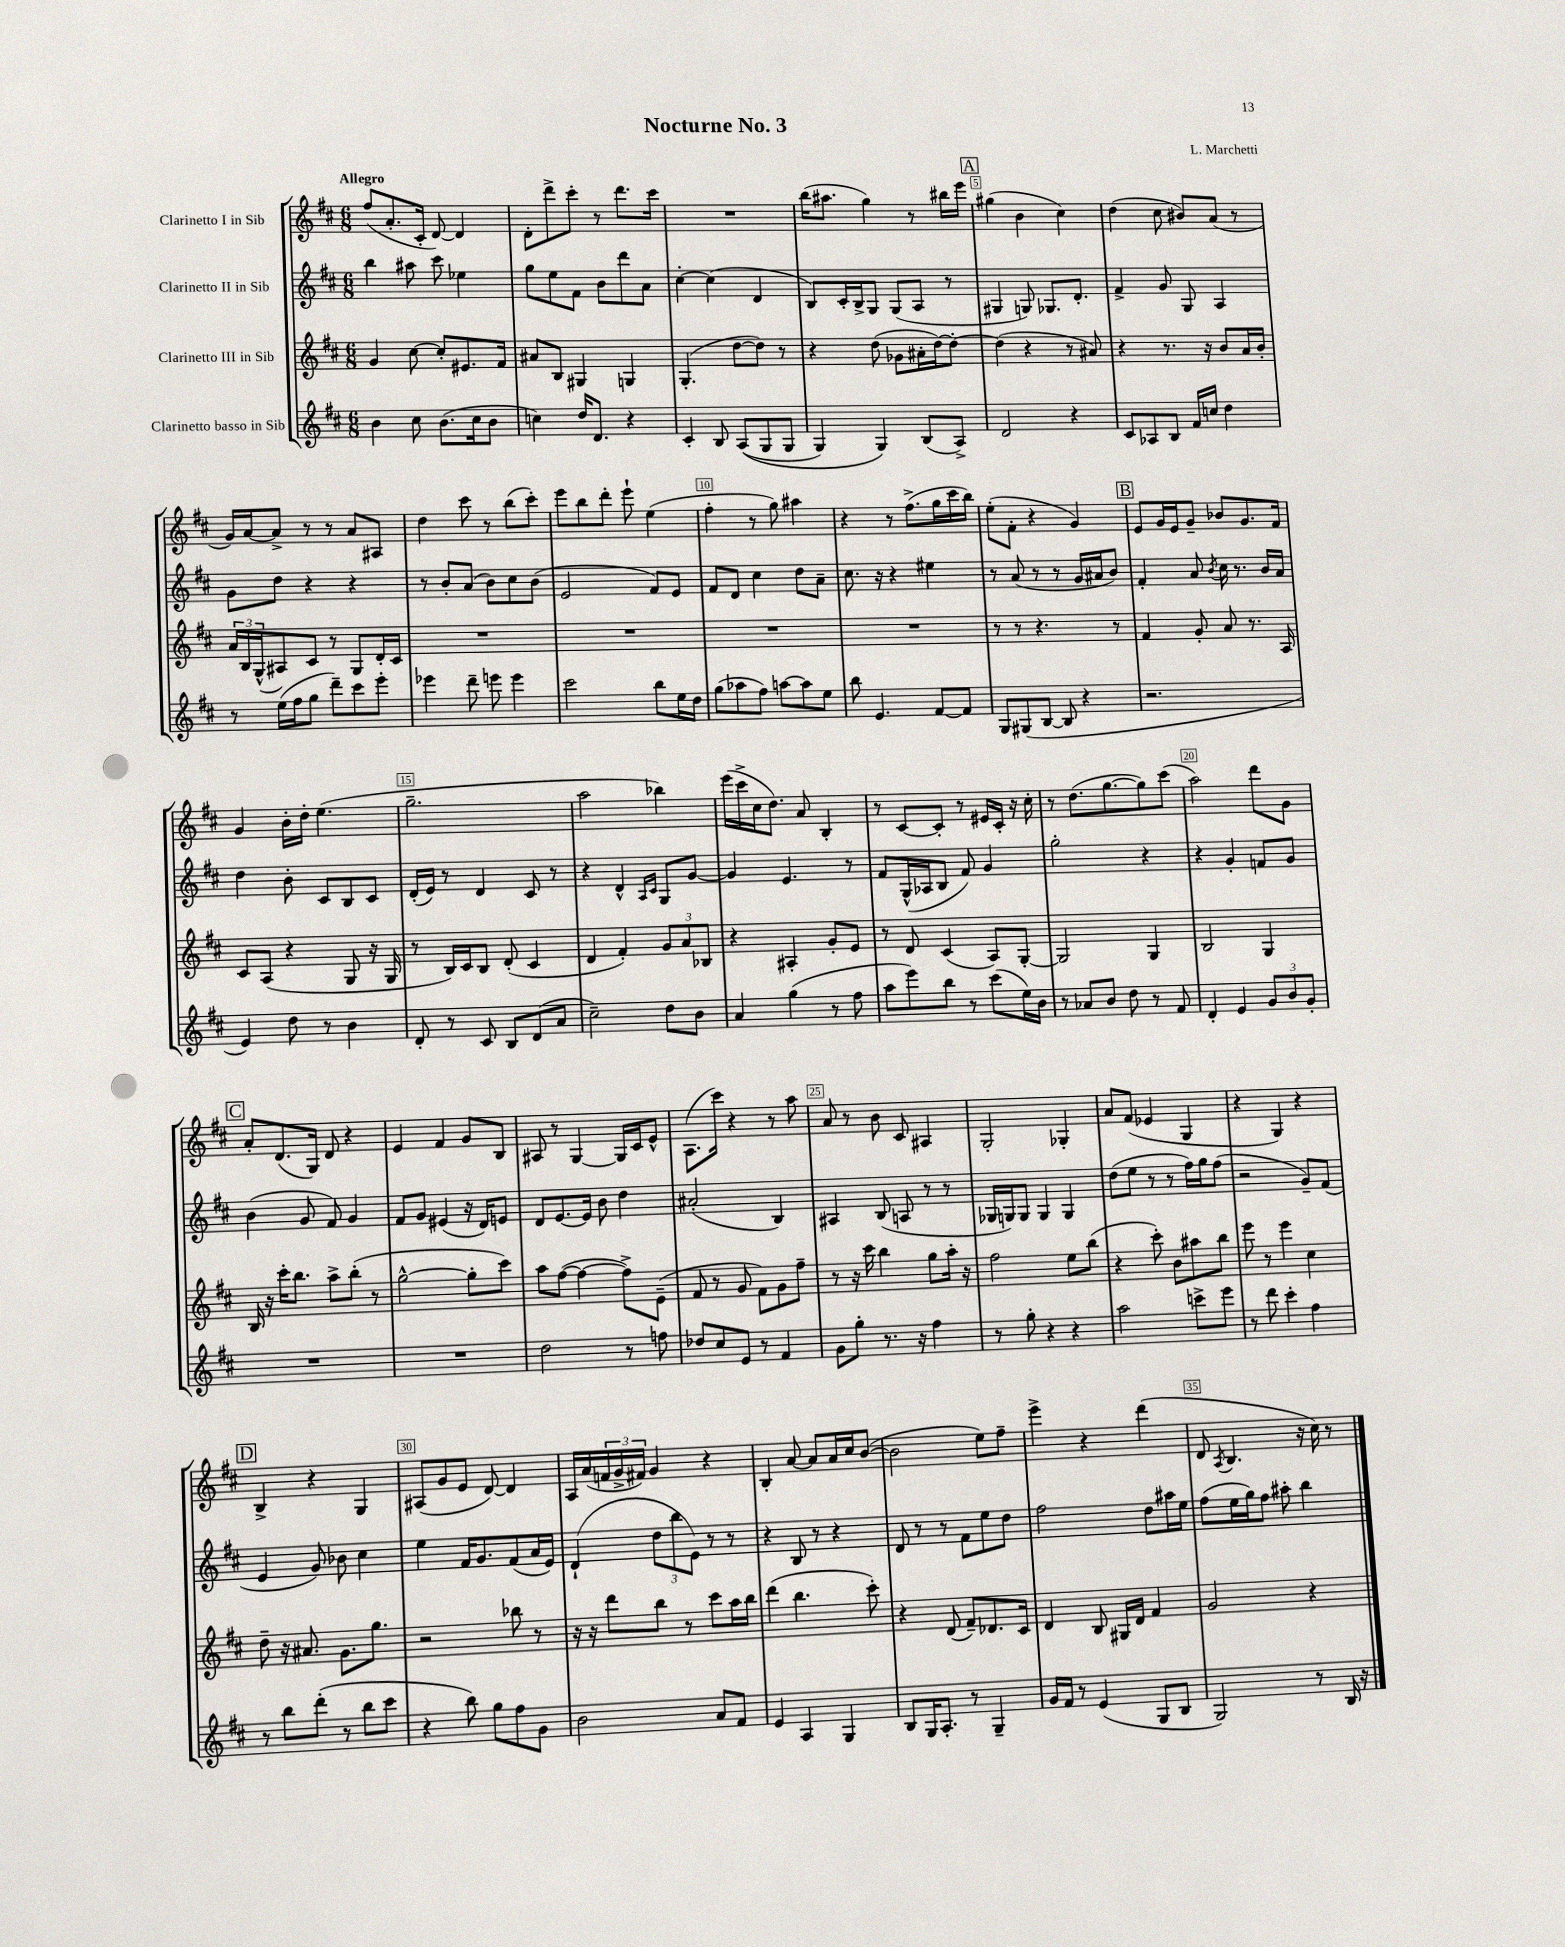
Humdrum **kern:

**kern	**kern	**kern	**kern
*part4	*part3	*part2	*part1
*staff4	*staff3	*staff2	*staff1
*I"Clarinetto basso in Sib	*I"Clarinetto III in Sib	*I"Clarinetto II in Sib	*I"Clarinetto I in Sib
*clefG2	*clefG2	*clefG2	*clefG2
*k[f#c#]	*k[f#c#]	*k[f#c#]	*k[f#c#]
*M6/8	*M6/8	*M6/8	*M6/8
=1	=1	=1	=1
!	!	!	!LO:TX:a:B:t=Allegro
4b\	4g/	4bb\	(8ff#/L
.	.	.	8.a'/
8cc#\	[8cc#\	8aa#X\	.
.	.	.	16c#'/Jk
(8.b\L	8cc#'/L]	8ccc#\	[8d/)
.	8.e#X/	4ee-X\	4d/]
16cc#\k	.	.	.
8b\J	.	.	.
.	16f#/Jk	.	.
=2	=2	=2	=2
4ccn\)	8a#X/L	8gg\L	8d'\L
.	8B/J	8ee\	8ddd^\
16dd/KL	4G#X/	8f#\J	8ccc#'\J
8.d/J	.	.	.
.	.	8b\L	8r
4r	4Gn/	8ddd\	8.ddd\L
.	.	8a\J	.
.	.	.	16ccc#\Jk
=3	=3	=3	=3
4c#'/	(4.G'/	[4cc#'\	2.r
8B/	.	(4cc#\]	.
((8A/L	[8dd\L	.	.
8G/	8dd\J])	4d/	.
8G/J	8r	.	.
=4	=4	=4	=4
4G/)	4r	8B/L)	(16bb\KL
.	.	.	8.aa#X\J
.	.	16c#'/L	.
.	.	16B^/J	.
4G/)	(8dd\	8G/J	4gg\)
.	8g-X\L	(8G/L	.
(8B/L	16a#X'\L	8A/J	8r
.	[16dd\J)	.	.
8A^/J)	8dd'\J_	8r	16bb#X\LL
.	.	.	16eee\JJ
!!LO:REH:place=s1:t=A
=5	=5	=5	=5
2d/	(4dd\]	4G#X/	(4gg#X\
.	4r	8Gn/)	4b\
.	.	8.G-X/L	.
4r	8r	.	4cc#\)
.	.	8.d'/J	.
.	8a#X/)	.	.
=6	=6	=6	=6
8c#/L	4r	4f#^/	(4dd\
8A-X/	.	.	.
8B/J	8.r	8g/	8cc#\
16f#/LL	.	8G/	8b#X/L)
16ccn/JJ	16r	.	.
4dd\	8b/L	4A/	(8a/J
.	16a/L	.	8r
.	16b'/JJ	.	.
!!LO:LB:g=z
=7	=7	=7	=7
8r	24a/LL	8g\L	16g/LL)
.	24B/	.	.
.	.	.	[16a/J
.	(24G^^/J	.	.
(16ee\LL	8A#X/)	8dd\J	8a^/J]
16ff#\J	.	.	.
8gg\J	8c#/J	4r	8r
8ddd~\L)	8r	.	8r
8ccc#\	8G/L	4r	8a/L
8eee'\J	16d'/L	.	8A#X/J
.	16c#/JJ	.	.
=8	=8	=8	=8
4eee-X\	2.r	8r	4dd\
.	.	8b'/L	.
8ddd~\	.	(8a/J	8ccc#\
8eeen\	.	8b\L)	8r
4eee\	.	8cc#\	(8bb\L
.	.	(8b\J	8ccc#'\J)
=9	=9	=9	=9
2ccc#\	2.r	2e/	8eee\L
.	.	.	8bb\
.	.	.	8ddd'\J
.	.	.	8eee`\
8bb\L	.	8f#/L)	(4ee\
16ee\L	.	8e/J	.
16dd\JJ	.	.	.
=10	=10	=10	=10
(8gg\L	2.r	8f#/L	4ff#'\
8aa-X\	.	8d/J	.
8ff#\J)	.	4cc#\	8r
[8aan\L	.	.	8gg\)
8aa\]	.	8dd\L	4aa#X\
8ee\J	.	8a~\J	.
=11	=11	=11	=11
8bb\	2.r	8.cc#\	4r
4.e/	.	.	.
.	.	16r	.
.	.	4r	8r
.	.	.	(8.ff#^\L
[8f#/L	.	4ee#X\	.
.	.	.	16gg\L
8f#/J]	.	.	16ccc#\
.	.	.	16bb\JJ)
=12	=12	=12	=12
8G/L	8r	8r	(8ee'\L
(8G#X/	8r	(8a/	8f#'\J
[8B/J	4.r	8r	4r
8B/]	.	8r	.
4r	.	16g/LL	4g/)
.	.	16a#X/J	.
.	8r	8b/J)	.
!!LO:REH:place=s1:t=B
=13	=13	=13	=13
2.r	4f#/	4f#'/	8e/L
.	.	.	16g/L
.	.	.	16e/J
.	8g'/	8a/	8g~/J
.	.	8qb/	.
.	8a/	16cc#\	8b-X/L
.	.	8.r	.
.	8.r	.	8.g/
.	.	16b/LL	.
.	16A/	16a/JJ	16f#/Jk
!!LO:LB:g=z
=14	=14	=14	=14
4e/)	8c#/L	4dd\	4g/
.	(8A/J	.	.
8dd\	4r	8b'\	16b'\LL
.	.	.	16dd'\JJ
8r	.	8c#/L	(4.ee\
4b\	8G/	8B/	.
.	16r	8c#/J	.
.	16G/	.	.
=15	=15	=15	=15
8d'/	8r	(16d'/LL	2.gg~\
.	.	16e/JJ)	.
8r	16B/LL)	8r	.
.	16c#/J	.	.
8c#/	8B/J	4d/	.
8B/L	(8d'/	.	.
(8d/	4c#/	8c#/	.
8a/J	.	8r	.
=16	=16	=16	=16
2cc#~\)	4d/	4r	2aa\
.	4f#'/)	4d^^/	.
.	.	16qqA/LL	.
.	.	16qqc#/JJ	.
8dd\L	12g/L	8G/L	4bb-X\)
.	12a/	.	.
8b\J	.	[8g/J	.
.	12B-X/J	.	.
=17	=17	=17	=17
4a/	4r	4g/]	(16eee\LL
.	.	.	16ccc#^\
.	.	.	16cc#\J
.	.	.	8.dd\J)
(4gg\	4A#X'/	4.e/	.
.	.	.	8a/
8r	8g'/L	.	4B'/
8ff#\	8e/J	8r	.
=18	=18	=18	=18
8aa\L	8r	8f#/L	8r
8eee\)	8d/	(16G^^/L	[8c#/L
.	.	16A-X/J	.
8bb\J	(4c#/	8B/J	8c#'/J]
8r	.	8f#/)	8r
(8ccc#\L	8A/L)	4g/	16e#X/LL
.	.	.	16c#'/JJ
16ee\L)	[8G'/J	.	16r
16b\JJ	.	.	16cc#'\
=19	=19	=19	=19
8r	2G/]	2gg'\	8r
8a-X/L	.	.	(8.dd\L
8b/J	.	.	.
.	.	.	[8.gg\
8dd\	.	.	.
8r	4G/	4r	8gg\])
8f#/	.	.	(8ccc#\J
=20	=20	=20	=20
4d'/	2B/	4r	2aa\)
4e/	.	4g'/	.
12g/L	4G/	8fn/L	8ddd\L
12b/	.	.	.
.	.	8g/J	8g\J
12g'/J	.	.	.
!!LO:LB:g=z
!!LO:REH:place=s1:t=C
=21	=21	=21	=21
2.r	16B/	(4b\	8a'/L
.	16r	.	.
.	16ccc#'\KL	.	(8.d/
.	8.bb\J	.	.
.	.	8g/	.
.	.	.	16G/Jk)
.	8aa^\L	8f#/)	8d/
.	(8bb'\J	4g/	4r
.	8r	.	.
=22	=22	=22	=22
2.r	[2gg^^\	8f#/L	4e/
.	.	8g/J	.
.	.	(4e#X/	4f#/
.	8gg'\L]	16r	8g/L
.	.	16d/KL)	.
.	8ccc#\J)	8en/J	8B/J
=23	=23	=23	=23
2dd\	8aa\L	8d/L	8A#X/
.	([8ff#\J	[8.e/	8r
.	4ff#\_	.	[4G/
.	.	16e/Jk]	.
.	.	8b\	.
8r	8ff#^\L])	4dd\	16G/LL]
.	.	.	16c#/J
8ffn\	(8e~\J	.	8e^^/J
=24	=24	=24	=24
8dd-X/L	8f#/	(2a#X'/	(8.A\L
8cc#/	8r	.	.
.	.	.	16ccc#\Jk)
8e/J	8g/	.	4r
8r	8f#\L)	.	.
4f#/	8g\	4B/)	8r
.	8ff#~\J	.	8aa\
=25	=25	=25	=25
8g\L	8r	4A#X/	8a/
8gg'\J	16r	.	8r
.	16ccc#\	.	.
8.r	4bb\	(8B/	8b\
.	.	8An/	8c#/
16r	.	.	.
4ff#\	8gg\L	8r	4A#X/
.	16aa'\Jk	8r	.
.	16r	.	.
=26	=26	=26	=26
8r	2ff#\	16G-X/LL	2G'/
.	.	16Gn/J)	.
8gg'\	.	8G/J	.
4r	.	4G/	.
4r	8ee\L	4G/	4G-X'/
.	(8bb\J	.	.
=27	=27	=27	=27
2aa\	4r	(8dd\L	8a/L
.	.	8ee\J	(8f#/J
.	8ccc#'\)	8r	4e-X/
.	8b\L	8r	.
8cccn^\L	8aa#X\	16ff#\LL)	4G/
.	.	16gg\J	.
8eee\J	8bb\J	(8ff#\J	.
=28	=28	=28	=28
8r	8eee\	2r	4r
8ddd\	8r	.	.
4ccc#'\	4eee\	.	4G/)
4ff#\	4cc#\	8g~/L)	4r
.	.	(8f#/J	.
!!LO:LB:g=z
!!LO:REH:place=s1:t=D
=29	=29	=29	=29
8r	8dd~\	4e/	4B^/
8bb\L	16r	.	.
.	8.a#X/	.	.
(8ddd'\J	.	8g/)	4r
8r	8.g\L	8b-X\	.
8bb\L	.	4cc#\	4G/
.	8.gg\J	.	.
8ccc#\J	.	.	.
=30	=30	=30	=30
4r	2r	4ee\	(8A#X/L
.	.	.	8g/
8bb\)	.	16f#/KL	8e/J
.	.	8.g/	.
8gg\L	.	.	[8d/)
8ff#\	8bb-X\	(8f#/	4d/]
8g\J	8r	16a/L	.
.	.	16e/JJ)	.
=31	=31	=31	=31
2b\	16r	(4d`/	16A/LL
.	16r	.	(16a/
.	8ddd\L	.	24fn/
.	.	.	24g^/
.	.	.	24f#X/JJ)
.	8bb\J	12dd\L	4g/
.	.	12bb\	.
.	8r	.	.
.	.	12e\J)	.
8a/L	8ccc#\L	8r	4r
8f#/J	16aa\L	8r	.
.	16bb\JJ	.	.
=32	=32	=32	=32
4e/	(4ddd\	4r	4B'/
4A/	4.bb\	8B/	[8a/
.	.	8r	8a/L]
4G/	.	4r	16a/L
.	.	.	16cc#/J
.	8ccc#'\)	.	([8b/J
=33	=33	=33	=33
8B/L	4r	8d/	2b\]
16G/K	.	8r	.
8.A'/J	.	.	.
.	(8d/	8r	.
8r	8f#~/L)	8f#\L	.
4G~/	8.d-X/	8ee\	8ee\L)
.	.	8dd\J	8ff#~\J
.	16c#/Jk	.	.
=34	=34	=34	=34
16g/LL	4d/	2ff#\	4eee^\
16f#/JJ	.	.	.
8r	.	.	.
(4e/	8B/	.	4r
.	16G#X/LL	.	.
.	16d/JJ	.	.
8G/L	4f#/	8dd\L	(4ddd\
8B/J	.	16aa#X\L	.
.	.	16ee\JJ	.
=35	=35	=35	=35
2G/)	2g/	(8ff#\L	8d/
.	.	.	8qA/
.	.	16ee\L	4.B/
.	.	16gg\J)	.
.	.	8ff#\J	.
.	.	8aa#X'\	.
8r	4r	4bb\	16r
.	.	.	16cc#\)
16B/	.	.	8r
16r	.	.	.
==	==	==	==
*-	*-	*-	*-
